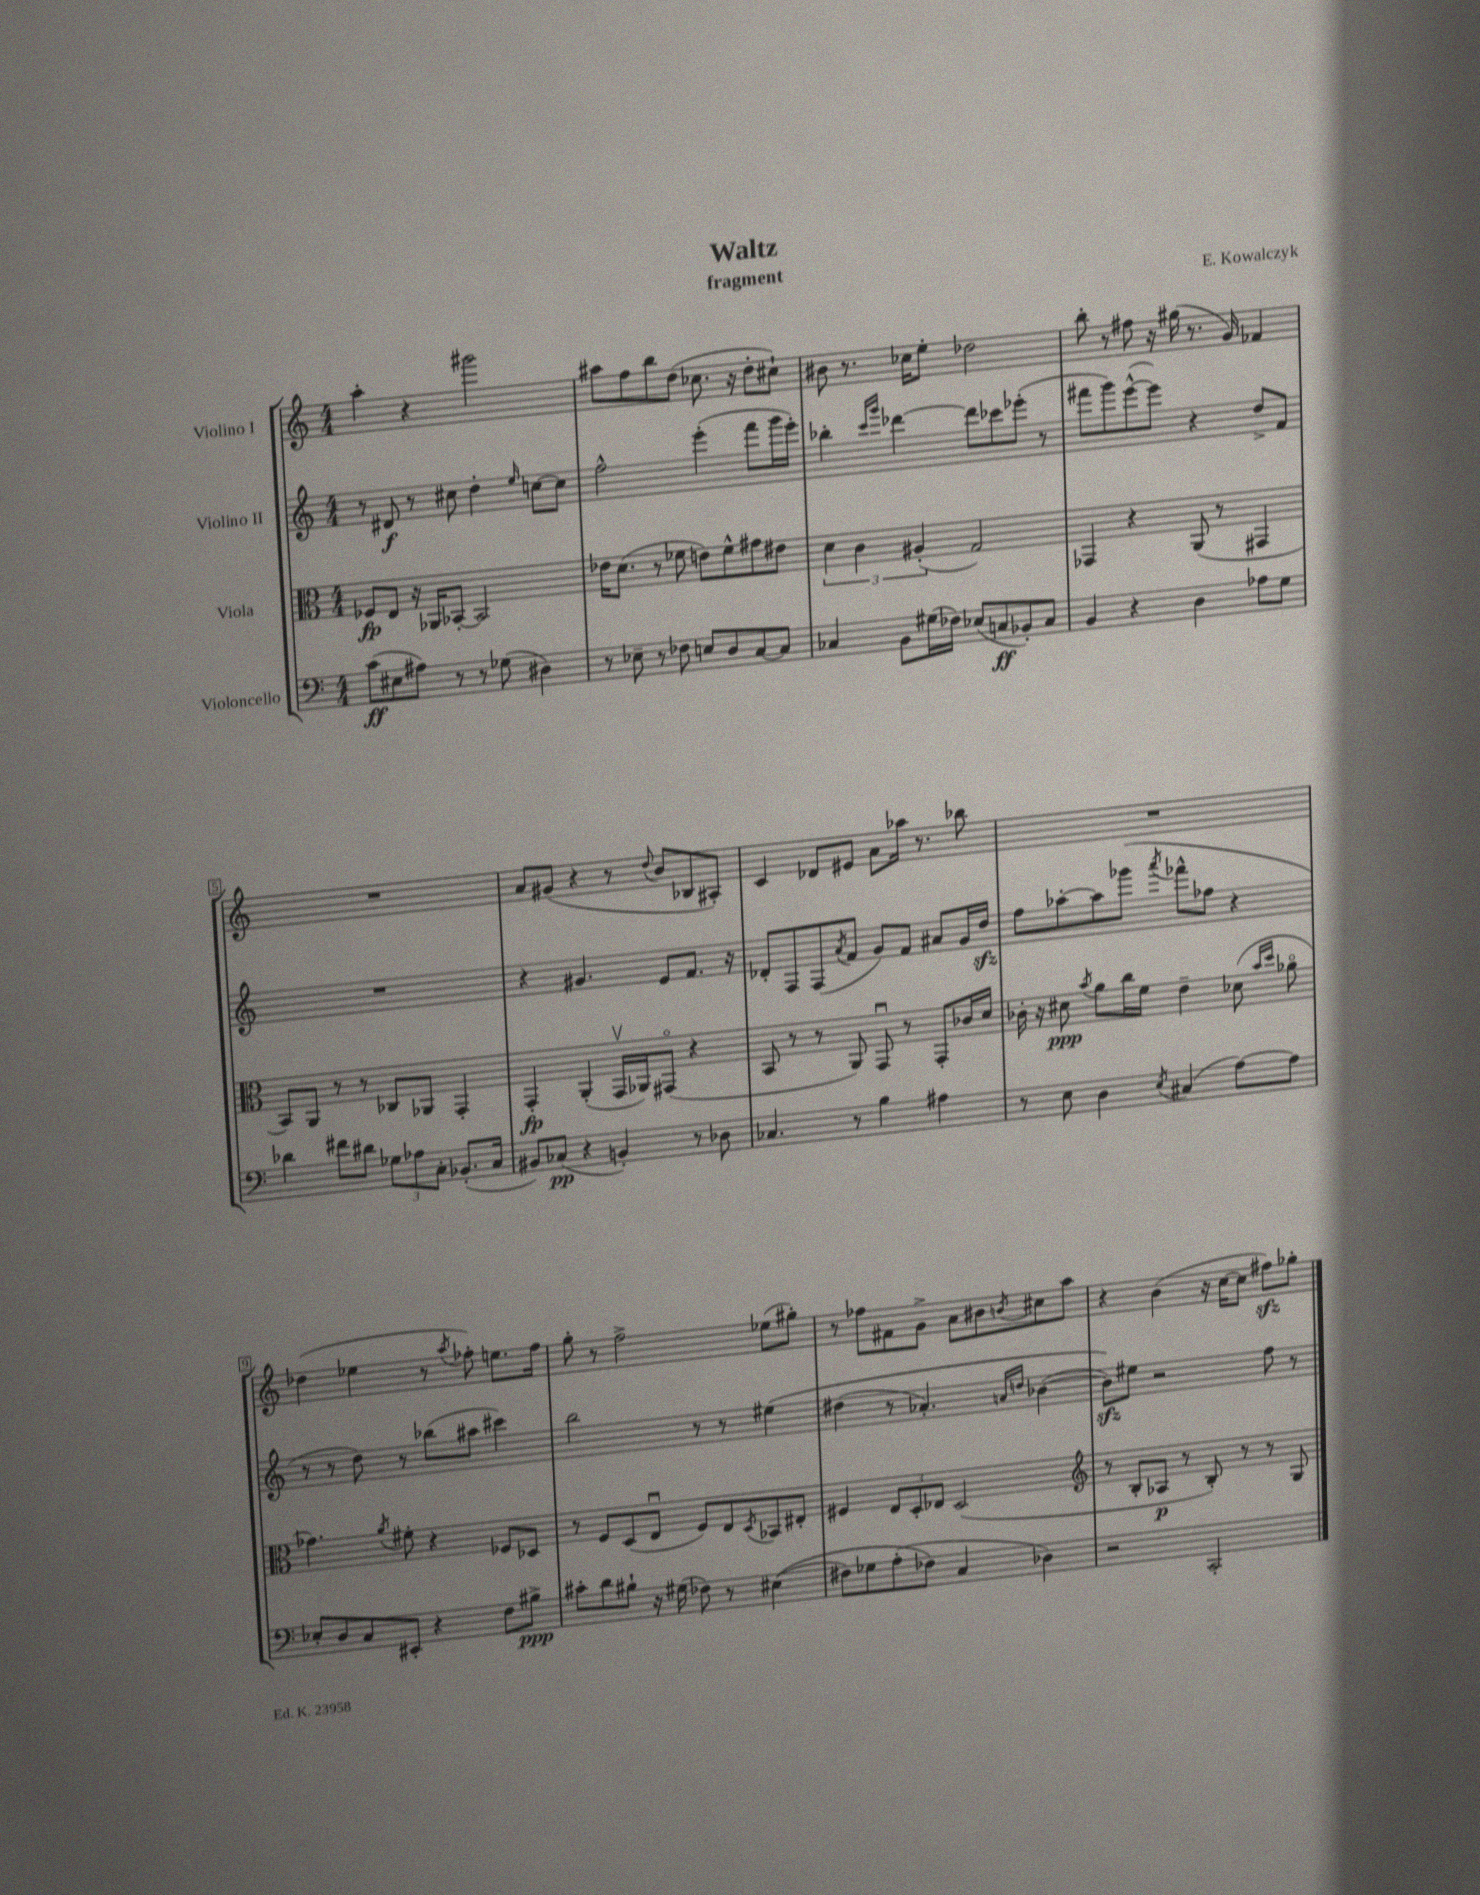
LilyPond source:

\header { title = "Waltz" composer = "E. Kowalczyk" subtitle = "fragment" }
<<
\new StaffGroup <<
\new Staff = "s0" \with { instrumentName = "Violino I" } {
    \clef treble \key c \major \numericTimeSignature \time 4/4
    a''4-. r4 gis'''2 |
    ais''8 f''8 b''8 d''8( ces''8. r16 d''8-. cis''8-!) |
    bis'8 r8. ces''16 e''8-. des''2 |
    b''8-. r8 fis''8 r16 gis''16( r8. g'16) fes'4 |
    R1 |
    a'8 gis'8( r4 r8 \appoggiatura { d''8 } b'8 bes8 ais8-.) |
    c'4 des'8 eis'8 a'8 aes''16 r8. bes''8 |
    R1 |
    des''4( ees''4 r8 \acciaccatura { a''8 } fes''8-.) e''8. fes''16 |
    g''8-. r8 f''2-> ees''8( gis''8-.) |
    r8 fes''8 fis'8 g'8-> a'8 bis'8 \acciaccatura { b'8 } cis''8 a''8 |
    r4 b'4( r16 c''16~ c''8 fis''8\sfz) ges''8-. \bar "|." |
}
\new Staff = "s1" \with { instrumentName = "Violino II" } {
    \clef treble \key c \major \numericTimeSignature \time 4/4
    r8 dis'8\f r8 cis''8 d''4-. \grace { e''16 } c''8~ c''8 |
    f''2-^ e'''4-.( f'''8 g'''16 e'''16-.) |
    bes''4-. \grace { c'''16 g'''16 } des'''4~ des'''8 ces'''8 ees'''8-.( r8 |
    fis'''8 g'''8) e'''8~-^( e'''8) r4 d''8-> f'8 |
    R1 |
    r4 gis'4. e'8 f'8. r16 |
    des'8-. f8 f8( \acciaccatura { a'8 } f'8 g'8) f'8 ais'8 g'16 d''16\sfz |
    f''8 aes''8~-. aes''8 ges'''8( \acciaccatura { a'''8 } fes'''8-^ fes''8 r4 |
    r8 r8 d''8) r8 bes''8( ais''8 cis'''4) |
    b''2 r8 r8 eis''4\( |
    dis''4( r8 aes'4.-.) \grace { a'16 d''16 } bes'4~( |
    bes'8\sfz)\) eis''8 r2 f''8 r8 \bar "|." |
}
\new Staff = "s2" \with { instrumentName = "Viola" } {
    \clef alto \key c \major \numericTimeSignature \time 4/4
    fes8\fp e8 r16 aes,16 bes,8~-. bes,2 |
    ees'16 d'8.( r8 fes'8 e'8) fes'8-^ gis'8 eis'8 |
    \tuplet 3/2 { d'4 c'4 ais4-.( } g2) |
    ges,4 r4 a,8( r8 gis,4 |
    b,8) a,8 r8 r8 ces8 aes,8 g,4-. |
    g,4-.\fp a,4-.( g,16\upbow aes,16) gis,8\flageolet( r4 |
    b,8 r8 r8 a,8) g,8\downbow r8 g,8-. ces'16 d'16 |
    ces'16-. r16 dis'8\ppp \acciaccatura { b'8 } a'8 c''16 f'16 e'4-- des'8( \grace { b'16 d''16 } aes'8\flageolet |
    ges'4.) \acciaccatura { a'8 } fis'8-. r4 fes8 des8 |
    r8 f8 d8( e8\downbow f8) e8 \acciaccatura { d8 } bes,8 eis8-. |
    fis4 \tuplet 3/2 { e8 d8-. ees8 } d2( |
    \clef treble r8 b8-. aes8\p r8 b8-.) r8 r8 g8 \bar "|." |
}
\new Staff = "s3" \with { instrumentName = "Violoncello" } {
    \clef bass \key c \major \numericTimeSignature \time 4/4
    c'8\ff( eis8 ais8) r8 r8 ges8( dis4) |
    r8 ees8-- r8 fes8 e8 d8 c8~ c8 |
    ces4 b,8 gis16( fes16) ees8( c8\ff bes,8-.) c8 |
    b,4 r4 d4 aes8 g8 |
    des'4 fis'8 dis'8 \tuplet 3/2 { ges8 aes8 c8-. } bes,8.-.( c16 |
    bis,8) ces8\pp( r4 b,4-.) r8 des8 |
    ces4. r8 b4 ais4 |
    r8 e8 d4 \acciaccatura { e8 } cis4( a8~) a8 |
    ees8-. d8 c8 eis,8-. r4 f8 bis8->\ppp |
    cis'8-. d'8 bis8-! r16 gis16( fes8) r8 eis4(\( |
    fis8) ges8 a8-.( fes8\) c4 des4) |
    r2 c,2-. \bar "|." |
}
>>
>>
\layout { \context { \Score \override BarNumber.stencil = #(make-stencil-boxer 0.1 0.3 ly:text-interface::print) } }
